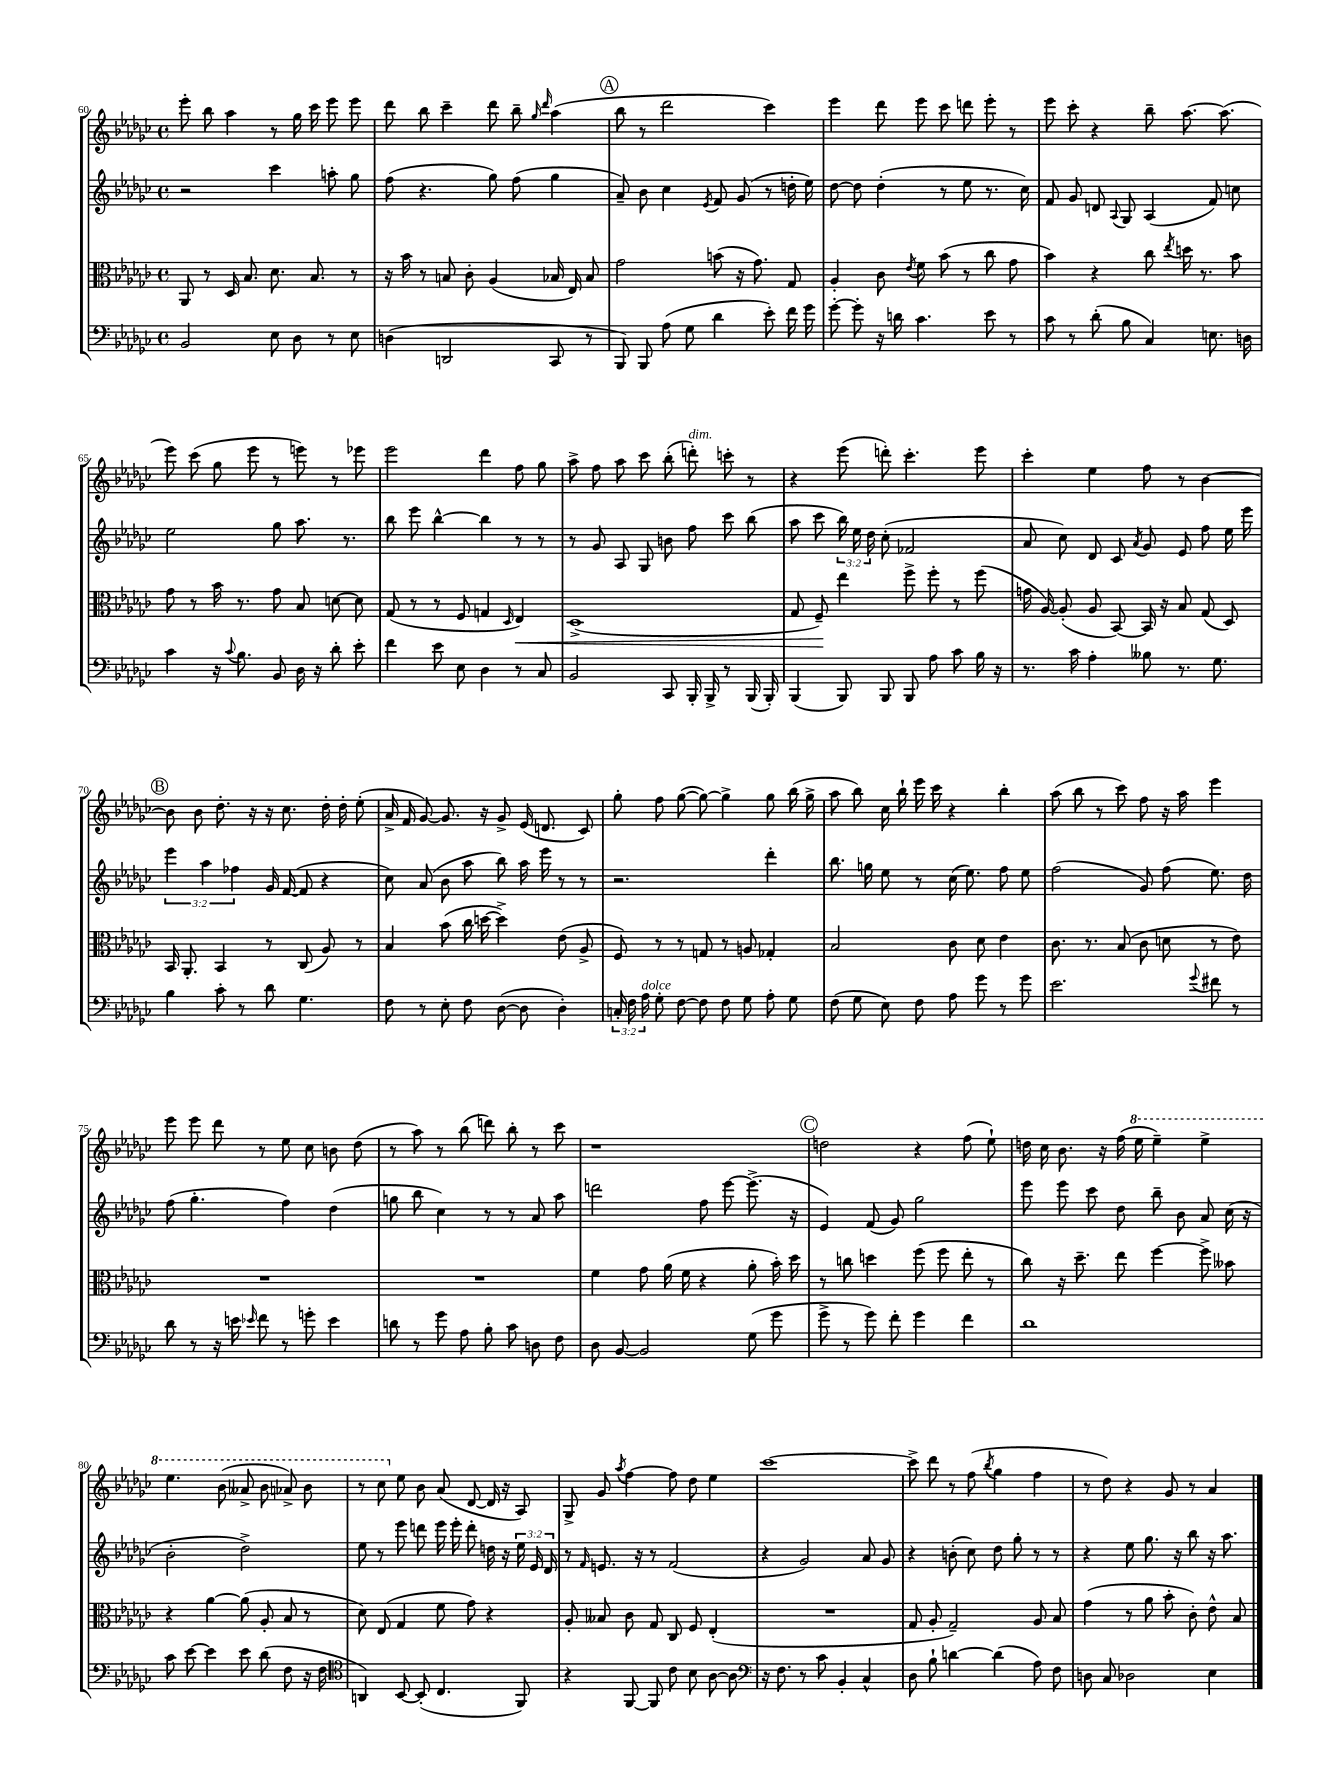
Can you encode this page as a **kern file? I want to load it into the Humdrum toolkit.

**kern	**kern	**dynam	**kern	**kern
*part4	*part3	*part3	*part2	*part1
*staff4	*staff3	*staff3	*staff2	*staff1
*clefF4	*clefC3	*	*clefG2	*clefG2
*k[b-e-a-d-g-c-]	*k[b-e-a-d-g-c-]	*	*k[b-e-a-d-g-c-]	*k[b-e-a-d-g-c-]
*M4/4	*M4/4	*	*M4/4	*M4/4
*met(c)	*met(c)	*	*met(c)	*met(c)
=60	=60	=60	=60	=60
2BB-/	8AA-/	.	2r	8eee-'\
.	8r	.	.	8bb-\
.	16D-/	.	.	4aa-\
.	8.B-/	.	.	.
8E-\	8.d-\	.	4ccc-\	8r
8D-\	.	.	.	16gg-\
.	8.B-/	.	.	16ccc-\
8r	.	.	8aan'\	8eee-\
8E-\	8r	.	8gg-\	8eee-\
=61	=61	=61	=61	=61
(4Dn\	16r	.	(8ff\	8ddd-\
.	16b-\	.	.	.
.	8r	.	4.r	8bb-\
2DDn/	8Bn/	.	.	4ccc-~\
.	8c-'\	.	.	.
.	(4A-/	.	8gg-\)	8ddd-\
.	.	.	(8ff\	8bb-~\
.	.	.	.	16qqgg-/
.	.	.	.	16qqddd-/
8CC-/	16B-X/	.	4gg-\	(4aa-\
.	16E-/)	.	.	.
8r	8B-/	.	.	.
!!LO:REH:place=s1:t=A
=62	=62	=62	=62	=62
8BBB-/)	2g-\	.	8a-~/)	8bb-\
8BBB-/	.	.	8b-\	8r
(8A-\	.	.	4cc-\	2ddd-\
8G-\	.	.	.	.
.	.	.	8qe-/	.
4d-\	(8bn\	.	8f/	.
.	16r	.	(8g-/	.
.	8.g-\)	.	.	.
8e-'\)	.	.	8r	4ccc-\)
16f\	8G-/	.	16ddn'\	.
16g-\	.	.	16ee-\)	.
=63	=63	=63	=63	=63
[8g-'\	4A-'/	.	[8dd-\	4eee-\
8g-'\]	.	.	8dd-\]	.
16r	8c-\	.	(4dd-'\	8ddd-\
16dn\	.	.	.	.
.	8qe-/	.	.	.
4.c-\	8f\	.	.	8eee-\
.	(8b-\	.	8r	8ccc-\
.	8r	.	8ee-\	8dddn\
8e-\	8cc-\	.	8.r	8eee-'\
8r	8g-\	.	.	8r
.	.	.	16cc-\)	.
=64	=64	=64	=64	=64
8c-\	4b-\)	.	8f/	8eee-\
8r	.	.	8g-/	8ccc-'\
(8d-'\	4r	.	8dn/	4r
.	.	.	8qqA-/	.
8B-\	.	.	8G-/	.
4C-/)	8cc-\	.	(4A-/	8bb-~\
.	8qee-/	.	.	.
.	16ddn\	.	.	[8.aa-\
.	8.r	.	.	.
8.En\	.	.	8f/)	.
.	.	.	.	(8.aa-\]
.	8b-\	.	8ccn\	.
16Dn\	.	.	.	.
!!LO:LB:g=z
=65	=65	=65	=65	=65
4c-\	8g-\	.	2ee-\	8eee-\)
.	8r	.	.	(8ccc-\
16r	16b-\	.	.	8gg-\
8qqc-/	.	.	.	.
8.B-\	8.r	.	.	.
.	.	.	.	8eee-\
8BB-/	8g-\	.	8gg-\	8r
16D-\	8B-/	.	8.aa-\	8eeen\)
16r	.	.	.	.
8d-'\	[8dn\	.	.	8r
.	.	.	8.r	.
8e-'\	8d\]	.	.	8eee-X\
=66	=66	=66	=66	=66
4f\	(8G-/	.	8bb-\	2eee-\
.	8r	.	8eee-\	.
8e-\	8r	.	[4bb-^^\	.
8E-\	8F/	.	.	.
4D-\	4Gn/	.	4bb-\]	4ddd-\
.	16qqD-/	.	.	.
!	!	!LO:HP:b	!	!
8r	4E-/)	<	8r	8ff\
8C-/	.	.	8r	8gg-\
=67	=67	=67	=67	=67
2BB-/	(1D-^	.	8r	8aa-^\
.	.	.	8g-/	8ff\
.	.	.	8A-/	8aa-\
.	.	.	8G-/	8ccc-\
8CC-/	.	.	8bn\	(8bb-'\
!	!	!	!	!LO:TX:a:i:t=dim.
16BBB-'/	.	.	8ff\	8dddn'\)
16BBB-^/	.	.	.	.
8r	.	.	8ccc-\	8cccn'\
(16BBB-/	.	.	(8bb-\	8r
16BBB-'/)	.	.	.	.
=68	=68	=68	=68	=68
(4BBB-/	8G-/	.	8aa-\	4r
.	8F~/)	.	8ccc-\	.
8BBB-/)	4ee-\	[	24bb-\)	(8eee-\
.	.	.	24ee-\	.
.	.	.	24dd-\	.
8BBB-/	.	.	(8cc-'\	8dddn'\)
8BBB-/	8ff^\	.	2f-X/	4.ccc-'\
8A-\	8ff'\	.	.	.
8c-\	8r	.	.	.
16B-\	(8ff\	.	.	8eee-\
16r	.	.	.	.
=69	=69	=69	=69	=69
8.r	16gn\	.	8a-/	4ccc-'\
.	[16A-/)	.	.	.
.	(8A-'/]	.	8cc-\)	.
16c-\	.	.	.	.
4A-'\	8A-/	.	8d-/	4ee-\
.	[8BB-/)	.	8c-/	.
.	.	.	8qa-/	.
8B--X\	16BB-/]	.	8g-/	8ff\
.	16r	.	.	.
8.r	8B-/	.	8e-/	8r
.	(8G-/	.	8ff\	[4b-\
8.G-\	.	.	.	.
.	8D-/)	.	16ee-\	.
.	.	.	16eee-\	.
!!LO:LB:g=z
!!LO:REH:place=s1:t=B
=70	=70	=70	=70	=70
4B-\	16BB-/	.	6eee-\	8b-\]
.	8.AA-'/	.	.	.
.	.	.	.	8b-\
.	.	.	6aa-\	.
8c-'\	4BB-/	.	.	8.dd-'\
.	.	.	6ff-X\	.
8r	.	.	.	.
.	.	.	.	16r
8d-\	8r	.	16g-/	16r
.	.	.	([16f/	8.cc-\
4.G-\	(8C-/	.	8f/]	.
.	8A-/)	.	4r	16dd-'\
.	.	.	.	16dd-'\
.	8r	.	.	(8ee-'\
=71	=71	=71	=71	=71
8F\	4B-/	.	8cc-\)	16a-^/
.	.	.	.	16f/
8r	.	.	(8a-/	[8g-/)
8E-'\	(8b-\	.	8b-\	8.g-/]
8F\	16cc-\	.	8aa-\	.
.	[16ddn\	.	.	16r
([8D-\	4dd^\])	.	8bb-\)	8g-^/
8D-\]	.	.	16aa-\	(16e-/
.	.	.	16eee-\	8.dn/
4D-'\)	(8e-\	.	8r	.
.	8A-^/	.	8r	8c-/)
=72	=72	=72	=72	=72
24Cn'/	8F/)	.	2.r	8gg-'\
24F\	.	.	.	.
!LO:TX:a:i:t=dolce	!	!	!	!
24A-\	.	.	.	.
8G-'\	8r	.	.	8ff\
[8F\	8r	.	.	([8gg-\
8F\]	8Gn/	.	.	8gg-\_)
8F\	8r	.	.	4gg-^\]
8G-\	8An/	.	.	.
8A-'\	4G-X'/	.	4ddd-'\	8gg-\
8G-\	.	.	.	(16bb-\
.	.	.	.	16gg-^\
=73	=73	=73	=73	=73
(8F\	2B-/	.	8.bb-\	8aa-\
8G-\	.	.	.	8bb-\)
.	.	.	16ggn\	.
8E-\)	.	.	8ee-\	16cc-\
.	.	.	.	16bb-`\
8F\	.	.	8r	16eee-\
.	.	.	.	16ccc-\
8A-\	8c-\	.	(16cc-\	4r
.	.	.	8.ee-\)	.
8g-\	8d-\	.	.	.
8r	4e-\	.	8ff\	4bb-'\
8g-\	.	.	8ee-\	.
=74	=74	=74	=74	=74
2.e-\	8.c-\	.	(2ff\	(8aa-\
.	.	.	.	8bb-\
.	8.r	.	.	.
.	.	.	.	8r
.	(8B-/	.	.	8ccc-\)
.	8c-\	.	8g-/)	8ff\
.	8dn\	.	(8ff\	16r
.	.	.	.	16aa-\
8qqg-/	.	.	.	.
8f#X\	8r	.	8.ee-\)	4eee-\
8r	8e-\)	.	.	.
.	.	.	16dd-\	.
!!LO:LB:g=z
=75	=75	=75	=75	=75
8d-\	1r	.	(8ff\	8eee-\
8r	.	.	4.gg-'\	8eee-\
16r	.	.	.	8ddd-\
16en\	.	.	.	.
16qqe-X/	.	.	.	.
8f\	.	.	.	8r
8r	.	.	4ff\)	8ee-\
8gn'\	.	.	.	8cc-\
4e-\	.	.	(4dd-\	8bn\
.	.	.	.	(8dd-\
=76	=76	=76	=76	=76
8dn\	1r	.	8ggn\	8r
8r	.	.	8bb-\	8aa-\)
8g-\	.	.	4cc-\)	8r
8A-\	.	.	.	(8bb-\
8B-'\	.	.	8r	8dddn\)
8c-\	.	.	8r	8bb-'\
8Dn\	.	.	8a-/	8r
8F\	.	.	8aa-\	8ccc-\
=77	=77	=77	=77	=77
8D-\	4f\	.	2dddn\	1r
[8BB-/	.	.	.	.
2BB-/]	8g-\	.	.	.
.	(16a-\	.	.	.
.	16f\	.	.	.
.	4r	.	8ff\	.
.	.	.	[8eee-\	.
(8G-\	8a-'\	.	(8.eee-^\]	.
8g-\	16b-'\)	.	.	.
.	16dd-\	.	16r	.
!!LO:REH:place=s1:t=C
=78	=78	=78	=78	=78
8g-^\	8r	.	4e-/)	2ddn\
8r	8ccn\	.	.	.
8g-\)	4ddn\	.	(8f/	.
8f'\	.	.	8g-/)	.
4g-\	(8ff\	.	2gg-\	4r
.	8ff\	.	.	.
4f\	8ee-'\	.	.	(8ff\
.	8r	.	.	8ee-`\)
=79	=79	=79	=79	=79
1d-	8cc-\)	.	8eee-\	16ddn\
.	.	.	.	16cc-\
.	16r	.	8eee-\	8.b-\
.	8.dd-~\	.	.	.
.	.	.	8ccc-\	.
.	.	.	.	16r
.	8ee-\	.	8dd-\	(16ff\
*	*	*	*	*8va
.	.	.	.	16eee-\
.	[4ff\	.	8bb-~\	4eee-~\)
.	.	.	8b-\	.
.	8ff^\]	.	8a-/	4eee-^\
.	8b--X\	.	(16cc-\	.
.	.	.	16r	.
!!LO:LB:g=z
=80	=80	=80	=80	=80
8c-\	4r	.	2b-'\	4.eee-\
[8e-\	.	.	.	.
4e-\]	[4a-\	.	.	.
.	.	.	.	(8bb-\
8e-\	(8a-\]	.	2dd-^\)	8aa--X^/
(8d-\	8A-'/	.	.	8bb-\
8F\	8B-/	.	.	8aa-X^/)
16r	8r	.	.	8bb-\
16F\	.	.	.	.
=81	=81	=81	=81	=81
*clefC4	*	*	*	*
4AAn/)	8d-\)	.	8ee-\	8r
.	(8E-/	.	8r	8ccc-\
*	*	*	*	*X8va
[8BB-/	4G-/	.	8eee-\	8ee-\
(8BB-'/]	.	.	8dddn\	8b-\
4.C-/	8f\	.	16eee-\	(8a-/
.	.	.	16eee-'\	.
.	8g-\)	.	8ddd'\	[8d-/
.	4r	.	16ddn\	16d-/]
.	.	.	16r	16r
8FF/)	.	.	24ee-\	8A-/)
.	.	.	24e-/	.
.	.	.	24d-/	.
=82	=82	=82	=82	=82
4r	8A-'/	.	8r	8G-^/
.	.	.	16qqf/	.
.	8B--X/	.	8.en/	8g-/
.	.	.	.	8qaa-/
[8FF/	8c-\	.	.	[4ff\
.	.	.	16r	.
8FF/]	8G-/	.	8r	.
8c-\	8C-/	.	(2f/	8ff\]
8B-\	8F/	.	.	8dd-\
[8A-\	(4E-'/	.	.	4ee-\
8A-\]	.	.	.	.
=83	=83	=83	=83	=83
*clefF4	*	*	*	*
16r	1r	.	4r	[1ccc-
8.F\	.	.	.	.
8r	.	.	2g-/)	.
8c-\	.	.	.	.
4BB-'/	.	.	.	.
4C-^^/	.	.	8a-/	.
.	.	.	8g-/	.
=84	=84	=84	=84	=84
8D-\	8G-/	.	4r	8ccc-^\]
8B-`\	8A-'/	.	.	8ddd-\
[4dn\	2G-~/)	.	(8bn'\	8r
.	.	.	8cc-\)	(8ff\
.	.	.	.	8qbb-/
(4d\]	.	.	8dd-\	4gg-\
.	.	.	8gg-'\	.
8A-\)	8A-/	.	8r	4ff\
8F\	8B-/	.	8r	.
=85	=85	=85	=85	=85
8Dn\	(4g-\	.	4r	8r
8C-/	.	.	.	8dd-\)
2D-X\	8r	.	8ee-\	4r
.	8a-\	.	8.gg-\	.
.	8b-'\	.	.	8g-/
.	.	.	16r	.
.	8c-'\)	.	8bb-\	8r
4E-\	8e-^^\	.	16r	4a-/
.	.	.	8.aa-\	.
.	8B-/	.	.	.
==	==	==	==	==
*-	*-	*-	*-	*-
